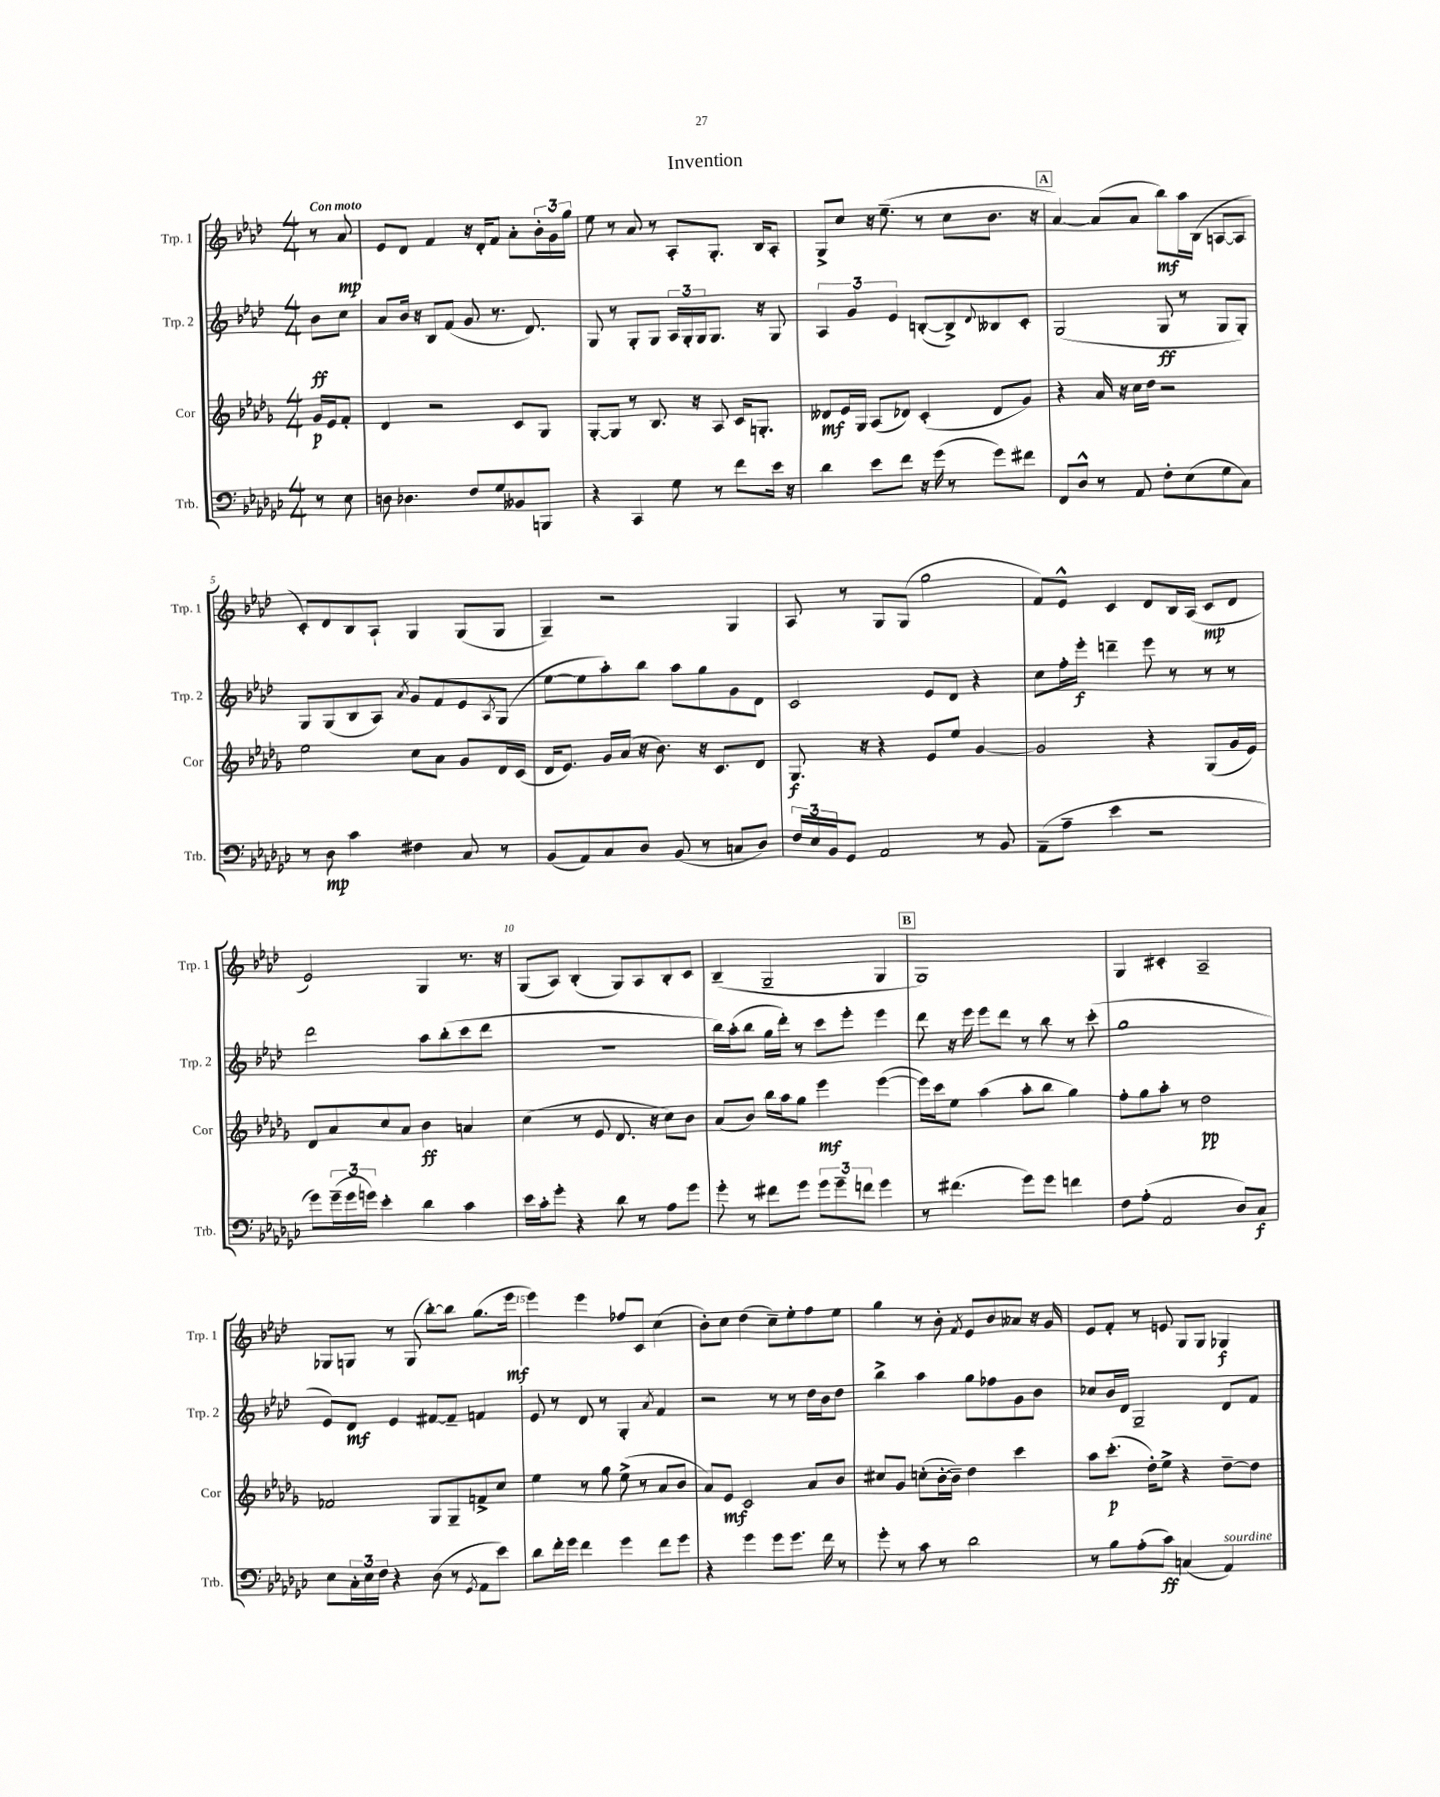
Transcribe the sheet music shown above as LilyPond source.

\header { title = "Invention" }
<<
\new StaffGroup <<
\new Staff = "s0" \with { instrumentName = "Trp. 1" shortInstrumentName = "Trp. 1" } {
    \clef treble \key aes \major \numericTimeSignature \time 4/4 \partial 4 \tempo "Con moto"
    r8 aes'8\mp |
    ees'8 des'8 f'4 r16 des'16-. f'8 aes'8-. \tuplet 3/2 { bes'16-. g'16 g''16 } |
    ees''8 r8 aes'8 r8 aes8-. g8.-. bes16 aes8-. |
    g8-> c''8 r16 ees''8.--( r8 c''8 bes'8. r16 |
    \mark \markup { \box "A" } aes'4~) aes'8( aes'8 bes''8\mf) aes''16 bes16( a8~ a8 |
    c'8-.) des'8 bes8 aes8-! g4 g8( g8 |
    g4--) r2 g4 |
    aes8 r8 g8 g8( g''2 |
    f'8) ees'8-^ c'4 des'8 bes16 aes16( c'8\mp des'8 |
    ees'2) g4 r8. r16 |
    g8( aes8) bes4-.( g8) aes8 bes8-. c'8 |
    bes4--( g2-- g4 |
    \mark \markup { \box "B" } g1) |
    g4 cis'4-. aes2-- |
    ges8 g8 r8 g8( bes''8~-.) bes''8 g''8.( ees'''16\mf |
    ees'''4) ees'''4 fes''8 c'8 c''4( |
    bes'8-.) c''8 des''4( c''8--) ees''8-. f''8 ees''8 |
    g''4 r8 bes'8-. \acciaccatura { f'8 } ees'8 bes'8 aeses'8 r16 g'16 |
    ees'8 f'8-. r8 e'8 g8 g8 ges4\f \bar "|." |
}
\new Staff = "s1" \with { instrumentName = "Trp. 2" shortInstrumentName = "Trp. 2" } {
    \clef treble \key aes \major \numericTimeSignature \time 4/4 \partial 4
    bes'8\ff c''8 |
    aes'8 bes'16 r16 bes8 f'8( g'8 r8. des'8.) |
    g8 r8 g8-. g8 \tuplet 3/2 { aes16 g16-. g16 } g8. r16 g8 |
    \tuplet 3/2 { aes4 g'4 ees'4 } b8~-.( b8->) \appoggiatura { des'8 } beses8 c'8-. |
    \mark \markup { \box "A" } g2( g8\ff r8 g8 g8-.) |
    g8 g8( bes8 aes8) \acciaccatura { aes'8 } g'8 f'8 ees'8 \acciaccatura { aes8 } g8( |
    ees''8~ ees''8 aes''8-.) bes''8 aes''8 g''8 g'8 des'8 |
    c'2 ees'8 des'8 r4 |
    c''8 f''16-. ees'''16-.\f d'''4-- ees'''8 r8 r8 r8 |
    des'''2 aes''8 bes''8-.( c'''8 des'''8 |
    r1 |
    bes''16) aes''16-.( bes''8 g''16 des'''16-.) r8 c'''8 ees'''8-. ees'''4 |
    \mark \markup { \box "B" } des'''8 r16 ees'''16 ees'''8 des'''8 r8 bes''8 r8 c'''8-.( |
    g''1 |
    ees'8) des'8\mf ees'4 fis'8~ fis'8-- f'4 |
    ees'8 r8 des'8 r8 g4-. \acciaccatura { aes'8 } f'4 |
    r2 r8 r8 des''16 bes'16 des''8 |
    bes''4-> aes''4 g''8 fes''8 g'8 bes'8 |
    ces''8 bes'16 des'16 g2-- des'8 f'8 \bar "|." |
}
\new Staff = "s2" \with { instrumentName = "Cor" shortInstrumentName = "Cor" } {
    \clef treble \key des \major \numericTimeSignature \time 4/4 \partial 4
    ges'16\p ees'16 f'8-. |
    des'4 r2 c'8 ges8 |
    ges8~-. ges8 r8 bes8. r16 aes8 c'16 g8.-. |
    deses'8\mf ees'16 ges16 aes8( des'8) c'4-.( des'8 ges'8) |
    \mark \markup { \box "A" } r4 aes'16 r16 c''16 des''16 r2 |
    ees''2 c''8 aes'8 ges'8 des'16 c'16( |
    des'16 ees'8.) ges'16 aes'16( r16 bes'8.) r16 c'8. des'8 |
    ges8.\f r16 r4 ees'8 ees''8 ges'4~ |
    ges'2 r4 ges8( ges'16 ees'16) |
    des'8 aes'8 c''8 aes'8 bes'4\ff a'4 |
    c''4( r8 ees'8 des'8. r16 c''8) bes'8 |
    aes'8( bes'8) bes''16 aes''16 ges''8 ees'''4\mf ees'''4~( |
    \mark \markup { \box "B" } ees'''16) c'''16 ees''8 aes''4( aes''8-. bes''8 ges''4) |
    f''8-. ges''8 aes''8-. r8 des''2\pp |
    fes'2 ges8 ges8-- f'8-> c''8 |
    ees''4 r8 ges''8 ees''8->( r8 aes'8 bes'8 |
    aes'8) ees'8\mf c'2 aes'8 bes'8 |
    cis''8 ges'8 c''8-.( bes'16~-. bes'16--) des''4 c'''4 |
    aes''8 c'''8.-.\p( des''16-.) ees''8-> r4 des''8~-- des''8 \bar "|." |
}
\new Staff = "s3" \with { instrumentName = "Trb." shortInstrumentName = "Trb." } {
    \clef bass \key ges \major \numericTimeSignature \time 4/4 \partial 4
    r8 ees8 |
    d8 des4. f8 ges8 beses,8 b,,8 |
    r4 ces,4 ges8 r8 f'8 ees'16 r16 |
    des'4 ees'8 f'8 r16 ges'16( r8 ges'8) fis'8 |
    \mark \markup { \box "A" } f,8 des8-^ r8 aes,8 f8-. ees8( ges8 ces8) |
    r8 des8\mp ces'4 fis4 ces8 r8 |
    bes,8( aes,8) ces8 des8 bes,8( r8 c8 des8) |
    \tuplet 3/2 { f16 ees16 bes,16 } ges,8 aes,2 r8 bes,8 |
    aes,8--( aes8-- ees'4 r2 |
    ges'8) \tuplet 3/2 { ges'16--( ges'16 g'16) } ees'4-. des'4 ces'4 |
    ees'16 ces'16-. ges'8-. r4 des'8 r8 aes8 ges'8 |
    ges'8-. r8 fis'8 ges'8 \tuplet 3/2 { ges'8 ges'8-- f'8 } ges'4 |
    \mark \markup { \box "B" } r8 fis'4.( ges'8) ges'8 f'4 |
    f8 aes8-.( aes,2 des8) ces8\f |
    ees8 \tuplet 3/2 { ces16-. ees16 f16 } r4 des8( r8 \acciaccatura { ges,8 } aes,8 ees'8) |
    des'8 f'16-. ges'16 f'4 ges'4 f'8 ges'8 |
    r4 ges'4 ges'8 ges'8. f'16 r8 |
    ges'8-. r8 ces'8 r8 des'2 |
    r8 bes8 aes8-.( ces'8\ff) c4( aes,4^\markup { \italic "sourdine" }) \bar "|." |
}
>>
>>
\layout { \context { \Score \override BarNumber.break-visibility = ##(#f #t #t) barNumberVisibility = #(every-nth-bar-number-visible 5) } }
